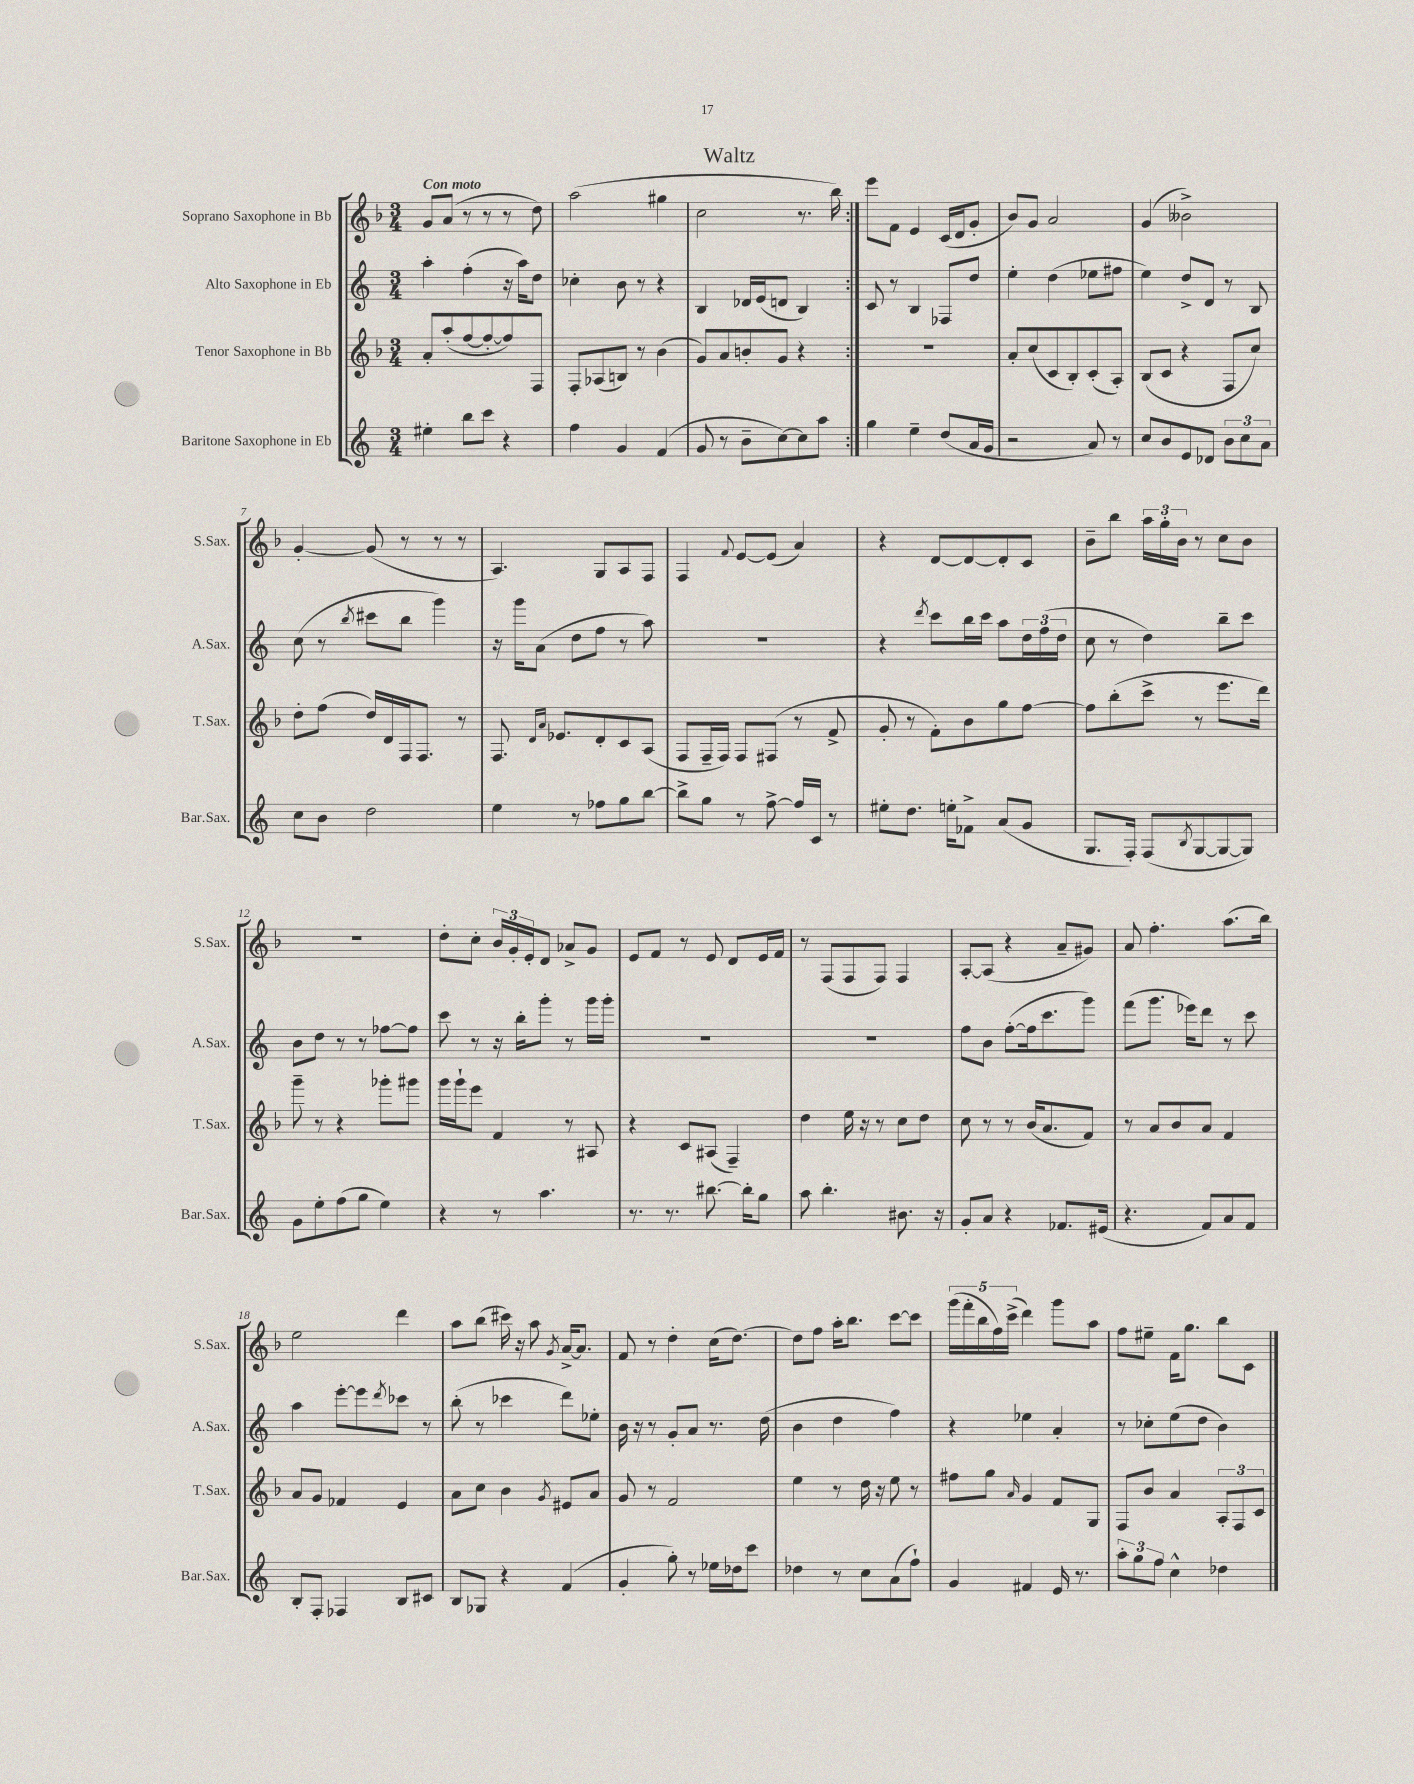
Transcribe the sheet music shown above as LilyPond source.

\header { title = "Waltz" }
<<
\new StaffGroup <<
\new Staff = "s0" \with { instrumentName = "Soprano Saxophone in Bb" shortInstrumentName = "S.Sax." } {
    \clef treble \key f \major \numericTimeSignature \time 3/4 \tempo "Con moto"
    \repeat volta 2 { g'8 a'8( r8 r8 r8 d''8) |
    a''2( gis''4 |
    c''2 r8. bes''16) | }
    e'''8 f'8 e'4 c'16( d'16 g'8-. |
    bes'8) g'8 a'2 |
    g'4( beses'2->) |
    g'4~-. g'8( r8 r8 r8 |
    a4.) g8 a8 f8 |
    f4 \appoggiatura { f'8 } e'8~ e'8( a'4) |
    r4 d'8~ d'8~ d'8-. c'8 |
    bes'8-- bes''8 \tuplet 3/2 { a''16 g''16-. bes'16 } r8 c''8 bes'8 |
    R2. |
    d''8-. c''8-. \tuplet 3/2 { bes'16 g'16-. e'16-. } d'8 aes'8-> g'8 |
    e'8 f'8 r8 e'8 d'8 e'16 f'16 |
    r8 f8( f8 f8) f4 |
    a8~-. a8( r4 a'8-- gis'8) |
    a'8 f''4.-. a''8.( bes''16) |
    e''2 d'''4 |
    a''8 bes''8( cis'''16) r16 a''8 \acciaccatura { g'8 } a'16~-> a'8. |
    f'8 r8 d''4-. c''16( d''8.~) |
    d''8 f''8 a''16-. bes''8. c'''8~ c'''8 |
    \tuplet 5/4 { g'''16( f'''16-. bes''16 f''16) c'''16->( } d'''4) g'''8 a''8 |
    f''8 eis''8-- f'16 g''8. bes''8 c'8 \bar "|." |
}
\new Staff = "s1" \with { instrumentName = "Alto Saxophone in Eb" shortInstrumentName = "A.Sax." } {
    \clef treble \key c \major \numericTimeSignature \time 3/4
    \repeat volta 2 { a''4-. f''4-.( r16 a''16) d''8 |
    ces''4-. b'8 r8 r4 |
    b4 des'16 e'16( d'8 b4) | }
    c'8 r8 b4 fes8 d''8 |
    e''4-. d''4( ees''8 fis''8 |
    e''4) d''8-> d'8 r8 b8 |
    c''8( r8 \acciaccatura { b''8 } cis'''8 b''8 g'''4) |
    r16 g'''16 a'8( d''8 f''8 r8 a''8) |
    R2. |
    r4 \acciaccatura { d'''8 } c'''8 b''16 c'''16 a''8 \tuplet 3/2 { d''16 f''16( d''16 } |
    c''8 r8 d''4) b''8-- c'''8 |
    b'8 d''8 r8 r8 fes''8~ fes''8 |
    c'''8 r8 r16 b''16-. g'''8-. r8 g'''16 g'''16-. |
    R2. |
    R2. |
    f''8 b'8 f''8~-.( f''16 c'''8. g'''8) |
    f'''8( g'''8. ees'''16) d'''8 r8 c'''8 |
    a''4 e'''8~-. e'''8 \acciaccatura { d'''8 } ces'''8 r8 |
    b''8-.( r8 ces'''4 d'''8) ees''8-. |
    b'16 r16 r8 g'8-. a'8 r8. d''16( |
    b'4 d''4 f''4) |
    r4 ees''4 a'4-. |
    r8 ces''8-. e''8( d''8 b'4) \bar "|." |
}
\new Staff = "s2" \with { instrumentName = "Tenor Saxophone in Bb" shortInstrumentName = "T.Sax." } {
    \clef treble \key f \major \numericTimeSignature \time 3/4
    \repeat volta 2 { a'8-. a''8-.( f''8~ f''8~-. f''8) f8 |
    f8-. aes8( b8) r8 bes'4( |
    g'8) a'8 b'8-. g'8 r4 | }
    R2. |
    a'8-. c''8( c'8 bes8-.) c'8-.( a8-.) |
    bes8( c'8 r4 f8 c''8) |
    d''8-. f''8( d''16) d'16 f16 f8. r8 |
    f8. \grace { d'16 a'16 } ees'8. d'8-. c'8 a8( |
    f8 f16-- f16) f8 fis8( r8 f'8-> |
    g'8-. r8 f'8-.) bes'8 g''8 f''8~ |
    f''8 bes''8-.( c'''8-> r8 e'''8. d'''16) |
    g'''8-- r8 r4 ges'''8-. gis'''8 |
    g'''16 g'''16-! e'''8 f'4 r8 ais8 |
    r4 c'8 ais8( f4--) |
    d''4 e''16 r16 r8 c''8 d''8 |
    c''8 r8 r8 bes'16( a'8. f'8) |
    r8 a'8 bes'8 a'8 f'4 |
    a'8 g'8 fes'4 e'4 |
    a'8 c''8 bes'4 \acciaccatura { g'8 } eis'8 a'8 |
    g'8 r8 f'2 |
    e''4 r8 d''16 r16 e''8 r8 |
    fis''8 g''8 \grace { a'16 } g'4 f'8 g8 |
    f8 bes'8 a'4 \tuplet 3/2 { a8-. f8 c'8 } \bar "|." |
}
\new Staff = "s3" \with { instrumentName = "Baritone Saxophone in Eb" shortInstrumentName = "Bar.Sax." } {
    \clef treble \key c \major \numericTimeSignature \time 3/4
    \repeat volta 2 { eis''4-. b''8 c'''8 r4 |
    f''4 g'4 f'4( |
    g'8 r8 b'8-- c''8~) c''8 a''8 | }
    g''4 e''4-- d''8( a'16 g'16 |
    r2 a'8) r8 |
    c''8 b'8 e'8 des'8 \tuplet 3/2 { b'8 c''8 a'8 } |
    c''8 b'8 d''2 |
    e''4 r8 fes''8 g''8 b''8~ |
    b''8-> g''8 r8 f''8~-> f''16 c'16 r8 |
    eis''8-. d''8. e''16-. fes'8-> a'8( g'8 |
    g8. f16-.) f8( \acciaccatura { b8 } g8~ g8~ g8) |
    g'8 e''8-. f''8( g''8 e''4) |
    r4 r8 a''4. |
    r8. r8. bis''8.~ bis''16-. g''8 |
    a''8 b''4.-. bis'8. r16 |
    g'8-. a'8 r4 fes'8. eis'16( |
    r4. f'8) a'8 f'8 |
    b8-. f8-. fes4 b8 cis'8 |
    b8 ges8 r4 f'4( |
    g'4-. g''8-.) r8 ees''16 des''16 c'''8 |
    des''4 r8 c''8 a'8( f''8-!) |
    g'4 fis'4 e'16 r8. |
    \tuplet 3/2 { a''8-. g''8 f''8 } c''4-^ des''4 \bar "|." |
}
>>
>>
